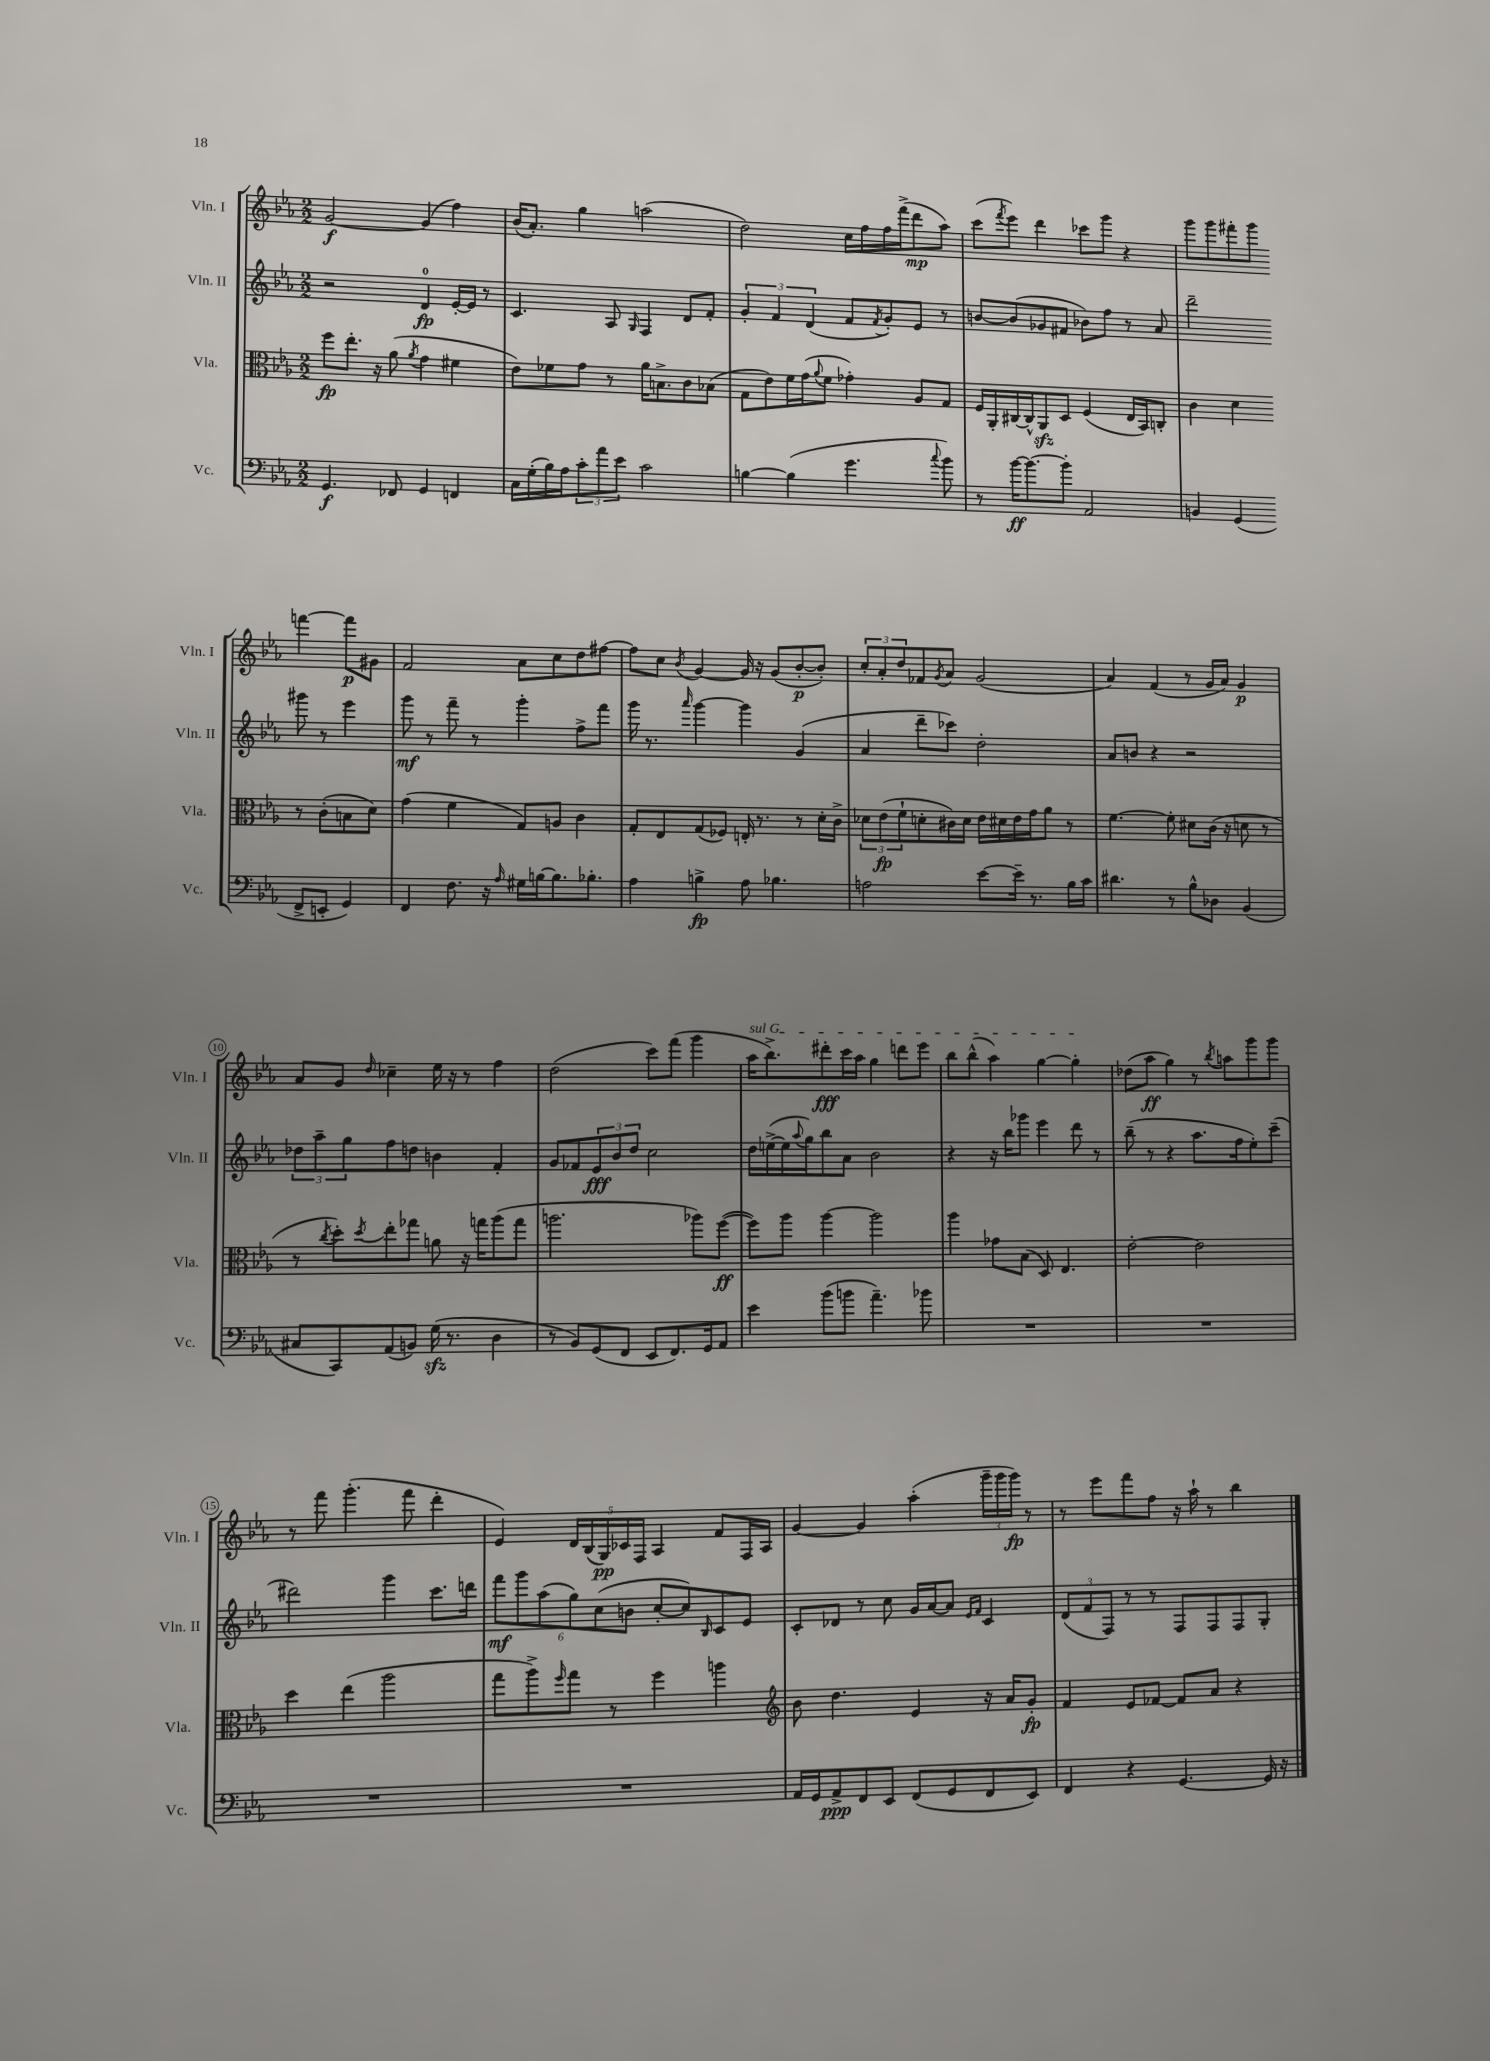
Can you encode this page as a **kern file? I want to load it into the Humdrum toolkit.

**kern	**kern	**kern	**kern
*staff4	*staff3	*staff2	*staff1
*clefF4	*clefC3	*clefG2	*clefG2
*k[b-e-a-]	*k[b-e-a-]	*k[b-e-a-]	*k[b-e-a-]
*M2/2	*M2/2	*M2/2	*M2/2
4.GG	8ff	2r	[2g
.	8.ee-'	.	.
.	16r	.	.
8FF-	(8a-	.	.
.	8qa-	.	.
4GG	4g	4d	(4g]
4FF	4f#	[16e-'	4ff)
.	.	16e-]	.
.	.	8r	.
=	=	=	=
16C	8e-)	4.c	(16b-
(16G'	.	.	8.a-')
16B-)	8f-	.	.
16A-	.	.	.
12c'	8g	.	4gg
12a-	.	.	.
.	8r	8A-	.
12e-	.	.	.
.	.	16qqG	.
2c	16a-	4F	(2aa
.	8.B^	.	.
.	8c	8d	.
.	(8B-	8f'	.
=	=	=	=
[4B	8G	6g'	2dd)
.	8e-)	.	.
.	.	6f	.
(4B]	16f	.	.
.	(16g	.	.
.	.	(6d	.
.	8qqa-	.	.
.	8f	.	.
4.g	4g-')	8f	16cc
.	.	.	16ff
.	.	8qf	.
.	.	8g')	16ff
.	.	.	(16fff^
.	8A-	8e-	8ddd
8qqcc	.	.	.
8b-)	8G	8r	8aa-)
=	=	=	=
8r	16F	[8b	(8ccc
.	16AA-'	.	.
.	.	.	8qfff
[16b-	[16C#	(8b]	8eee-)
8.b-_	16C#^^]	.	.
.	8AA-	8g-	4ddd
8b-']	8D	8f#	.
2AA-	(4F	8b-)	8ccc-
.	.	8ff	8ggg
.	16E-	8r	4r
.	16BB-)	.	.
.	8C'	8a-	.
=	=	=	=
4BB	4c	2ddd~	8ggg
.	.	.	8ggg
(4GG	4d	.	8fff#'
.	.	.	8ggg
8FF^	8r	8ggg#	[4fff
8EE'	(8c'	8r	.
4GG)	8B	4eee-	8fff]
.	8d)	.	8g#
=	=	=	=
4FF	(4g	8ggg	2f
.	.	8r	.
8.F	4f	8fff~	.
.	.	8r	.
16r	.	.	.
16qqA-	.	.	.
16G#	8G)	4ggg'	8a-
[16B	.	.	.
8.B]	8A	.	8cc
.	4c	8ff^	8dd
8.B-'	.	.	.
.	.	8fff	[8ff#
=	=	=	=
4A-	8G'	16ggg	8ff#]
.	.	8.r	.
.	8E-	.	8cc
.	.	16qqaaa-	8qb-
4B^	(8G	[4ggg	[4g
.	8F-)	.	.
8A-	16E'	4ggg]	16g]
.	8.r	.	16r
4.B-	.	.	(8g
.	8r	(4g	[8b-'
.	16d'	.	8b-'])
.	16c^	.	.
=	=	=	=
2A	12d-	4a-	12cc'
.	(12e-	.	12a-'
.	12f`	.	12dd
.	8d'	8ddd~	8f-
.	.	.	8qg
.	16c#)	8ccc-)	8a-
.	16d	.	.
[8e-	16e-	2dd'	(2g
.	16d#	.	.
16e-~]	16e-	.	.
8.r	16g	.	.
.	8a-	.	.
16B-	8r	.	.
16c	.	.	.
=	=	=	=
4.d#	[4.f	8a-	4a-)
.	.	8b	.
.	.	4r	(4f
8r	8f']	.	.
8B-^^	8d#	2r	8r
8D-	(16c	.	16g
.	16r	.	16a-)
(4BB-	8d	.	4g
.	8r	.	.
=	=	=	=
8C#	8r	12dd-	8a-
.	.	12aa-~	.
.	8qcc	.	.
8CC)	8dd')	.	8g
.	.	12gg	.
.	8qdd	.	16qqdd
(8AA-	8ee-'	8ff	4cc-~
8BB)	8gg-	8dd	.
(16G	8a	4b	16ee-
8.r	.	.	16r
.	16r	.	8r
.	16gg	.	.
4D	(8aa-	4f'	4ff
.	8gg	.	.
=	=	=	=
8r	2.aa	8g	(2dd
8BB-)	.	8f-	.
(8GG	.	12e-	.
.	.	12b-	.
8FF	.	.	.
.	.	12dd	.
8EE-	.	2cc	8ccc)
8.FF)	.	.	(8fff
.	8aa-)	.	4ggg
16GG	.	.	.
8AA-	([8ff	.	.
=	=	=	=
4e-	8ff])	16dd	16aa-
.	.	([16ee^	8.bb-^)
.	8aa-	16ee]	.
.	.	8qqaa-	.
.	.	16gg)	.
(8b-	[4aa-	8bb-	8ddd#'
8b	.	8a-	16ccc
.	.	.	16aa-
4.a-~)	2aa-]	2b-	4gg
.	.	.	8ddd
8b-	.	.	8eee-
=	=	=	=
1r	4aa-	4r	8bb-
.	.	.	(8bb-^^
.	8g-	16r	4aa-)
.	.	16bb-	.
.	(8B-	8ggg-	.
.	8D)	4eee-	[4gg
.	4.E-	.	.
.	.	8ddd	4gg']
.	.	8r	.
=	=	=	=
1r	[2e-'	(8bb-~	(8dd-
.	.	8r	8aa-
.	.	4r	4gg)
.	2e-]	8.aa-	8r
.	.	.	8qbb-
.	.	.	8aa
.	.	16ff	.
.	.	8ee-')	8ggg
.	.	(8ccc~	8ggg
=	=	=	=
1r	4dd	2ddd#)	8r
.	.	.	8fff
.	(4ee-	.	(4.ggg'
.	2aa-	4ggg	.
.	.	.	8fff
.	.	8.ccc	4ddd'
.	.	16ddd	.
=	=	=	=
1r	8gg	12fff	4e-)
.	.	12ggg	.
.	8aa-^)	.	.
.	.	(12aa-	.
.	16qqff	.	.
.	8gg	12gg)	20d
.	.	.	(20B-
.	.	(12cc	.
.	.	.	20G)
.	8r	.	.
.	.	.	20c-
.	.	12b	.
.	.	.	20F
.	4ff	[8cc'	4A-
.	.	8cc])	.
.	.	16qqB-	.
.	4aa	8c	8f
.	.	8e-	16F
.	.	.	16A-
=	=	=	=
*	*clefG2	*	*
16AA-	8b-	8c'	[4g
16GG	.	.	.
8AA-^	4.dd	8d-	.
8FF	.	8r	4g]
8EE-	.	8cc	.
(8FF	4e-	16g	(4aa-'
.	.	[16a-	.
8GG	.	8a-]	.
.	.	16qqe-	.
.	.	16qqf	.
8FF	16r	4c	24ggg~
.	.	.	24ggg
.	16a-	.	.
.	.	.	24ggg)
8EE-)	8g'	.	8r
=	=	=	=
4FF	4f	(12d	8r
.	.	12f	.
.	.	.	8eee-
.	.	12F)	.
4r	8e-	8r	8fff
.	[8f-	8r	8ff
[4.GG	8f-]	8F	16r
.	.	.	16aa-`
.	8a-	8F	8r
.	4r	8F	4bb-
16GG]	.	8G'	.
16r	.	.	.
==	==	==	==
*-	*-	*-	*-
